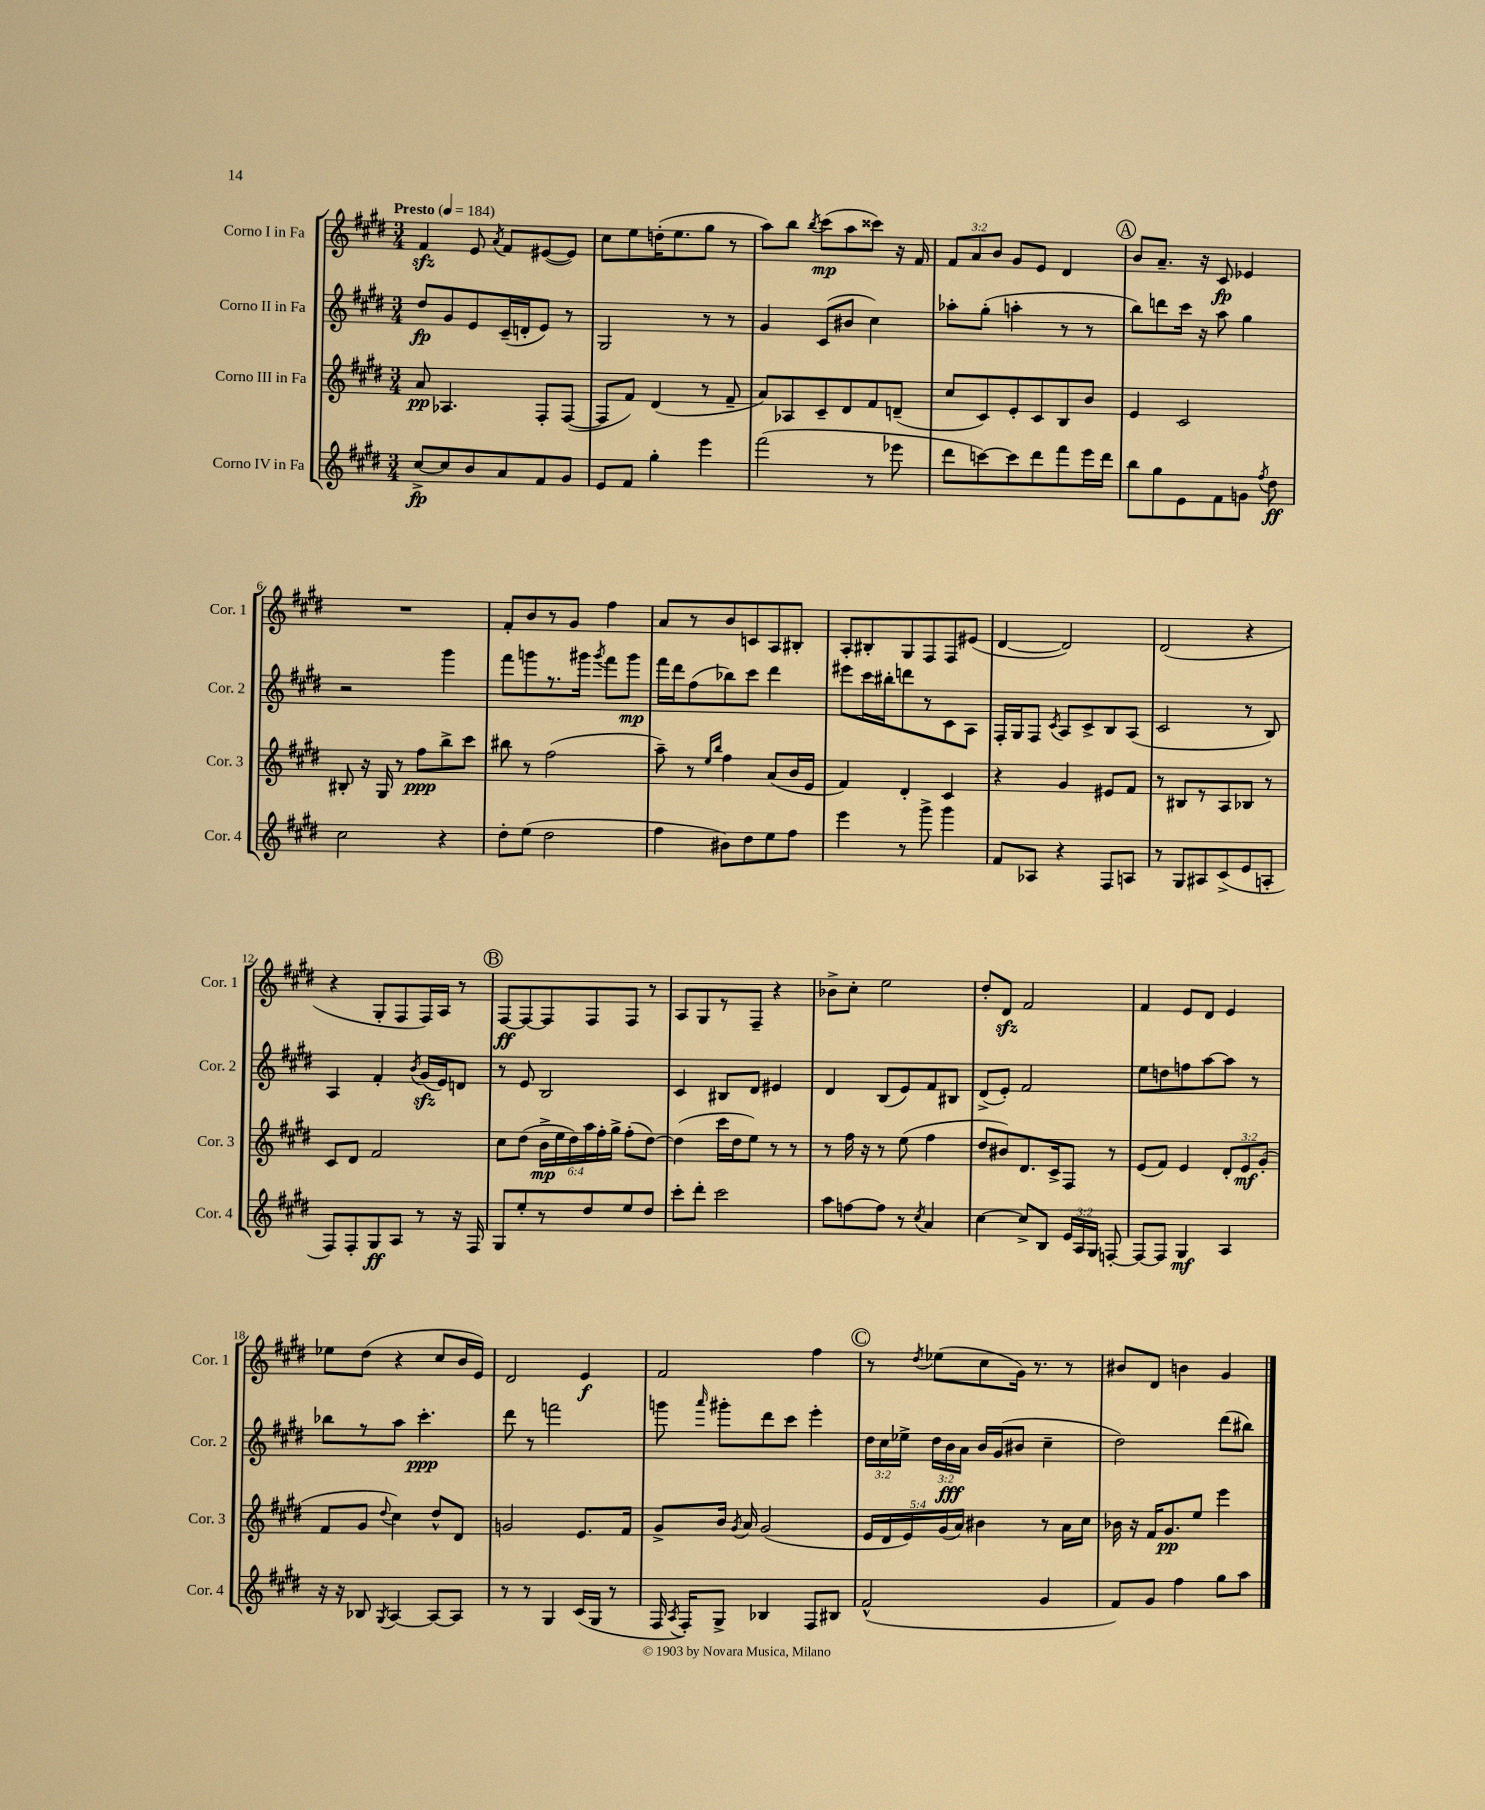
<<
\new StaffGroup <<
\new Staff = "s0" \with { instrumentName = "Corno I in Fa" shortInstrumentName = "Cor. 1" } {
    \clef treble \key e \major \numericTimeSignature \time 3/4 \override Staff.TupletNumber.text = #tuplet-number::calc-fraction-text \tempo "Presto" 4 = 184
    \autoBeamOff fis'4\sfz e'8 \acciaccatura { a'8 } fis'8[ eis'8~( eis'8]) |
    cis''8[ e''8 d''16-.( e''8. gis''8] r8 |
    a''8[) b''8] \acciaccatura { b''8 } cis'''8[\mp( a''8 cisis'''8]) r16 fis'16 |
    \tuplet 3/2 { fis'8[ a'8 b'8] } gis'8[ e'8] dis'4 |
    \mark \markup { \circle "A" } b'8[ a'8.]-- r16 cis'8\fp ees'4 |
    R2. |
    fis'8[-. b'8 r8 gis'8] fis''4 |
    a'8[ r8 b'8 c'8 a8 bis8]-. |
    a8[-. bis8-. gis8 fis8 fis8 eis'8]( |
    dis'4~ dis'2) |
    dis'2( r4 |
    r4 gis8[-. fis8 fis16) a16] r8 |
    \mark \markup { \circle "B" } fis8[~\ff fis8~ fis8 fis8 fis8] r8 |
    a8[ gis8 r8 fis8]-- r4 |
    bes'8[-> cis''8]-. e''2 |
    dis''8[-. dis'8]\sfz fis'2 |
    fis'4 e'8[ dis'8] e'4 |
    ees''8[ dis''8]( r4 cis''8[ b'16 e'16]) |
    dis'2 e'4\f |
    fis'2 fis''4 |
    \mark \markup { \circle "C" } r8 \acciaccatura { dis''8 } ees''8[( cis''8 gis'16]) r8. r8 |
    bis'8[ dis'8] b'4 gis'4 \bar "|." |
}
\new Staff = "s1" \with { instrumentName = "Corno II in Fa" shortInstrumentName = "Cor. 2" } {
    \clef treble \key e \major \numericTimeSignature \time 3/4 \override Staff.TupletNumber.text = #tuplet-number::calc-fraction-text
    \autoBeamOff dis''8[\fp gis'8 e'8 cis'16--( d'16-. e'8]) r8 |
    gis2 r8 r8 |
    gis'4 cis'8[( bis'8] cis''4) |
    aes''8[-. gis''8]-.( a''4-. r8 r8 |
    \mark \markup { \circle "A" } b''8[) d'''8 cis'''16] r16 a''8 gis''4 |
    r2 gis'''4 |
    fis'''8[ g'''8 r8. gis'''16] \acciaccatura { gis'''8 } fis'''8[ gis'''8]\mp |
    fis'''16[ dis'''16 fis''8( bes''8) cis'''8] dis'''4 |
    eis'''8[ cis'''16 bis''16-. d'''8 r8 cis'8 a8] |
    fis16[-. gis16 fis8] \acciaccatura { cis'8 } a8[ cis'8-> b8 a8]( |
    cis'2 r8 b8) |
    a4 fis'4-. \acciaccatura { b'8 } gis'16[\sfz( e'16) d'8] |
    \mark \markup { \circle "B" } r8 e'8 b2 |
    cis'4 bis8[ dis'8] eis'4 |
    dis'4 b8[( e'8) fis'8 bis8] |
    dis'8[->( e'8]-.) fis'2 |
    e''8[ d''8 f''8 a''8~ a''8] r8 |
    bes''8[ r8 a''8] cis'''4.-.\ppp |
    dis'''8 r8 f'''2 |
    g'''8 \grace { a'''16 } gis'''8[-. dis'''8 cis'''8] e'''4-. |
    \mark \markup { \circle "C" } \tuplet 3/2 { dis''16[ cis''16 ees''16]-> } \tuplet 3/2 { dis''16[ b'16\fff a'16] } b'16[ gis'16( bis'8] cis''4-- |
    dis''2) dis'''8[( bis''8]) \bar "|." |
}
\new Staff = "s2" \with { instrumentName = "Corno III in Fa" shortInstrumentName = "Cor. 3" } {
    \clef treble \key e \major \numericTimeSignature \time 3/4 \override Staff.TupletNumber.text = #tuplet-number::calc-fraction-text
    \autoBeamOff a'8\pp aes4. fis8[-. fis8]~( |
    fis8[ fis'8]) dis'4( r8 fis'8-- |
    a'8[) aes8 cis'8-- dis'8 fis'8 d'8]--( |
    cis''8[ cis'8) e'8-. cis'8 b8 b'8] |
    \mark \markup { \circle "A" } e'4 cis'2 |
    bis8-. r16 gis16 r8 fis''8[\ppp b''8-> cis'''8] |
    bis''8 r8 fis''2( |
    a''8--) r8 \grace { e''16[ b''16] } fis''4 a'8[( b'16 e'16] |
    fis'4) dis'4-. cis'4 |
    r4 gis'4 eis'8[ fis'8] |
    r8 bis8[ r8 a8 bes8] r8 |
    cis'8[ dis'8] fis'2 |
    \mark \markup { \circle "B" } cis''8[ dis''8]( \tuplet 6/4 { b'16[->\mp e''16 dis''16) a''16 fis''16-. gis''16]-> } fis''8[-.( dis''8]~) |
    dis''4( cis'''16[ dis''16 e''8]) r8 r8 |
    r8 fis''16 r16 r8 e''8( fis''4 |
    dis''8[ bis'8) dis'8. cis'16-> fis8] r8 |
    e'8[( fis'8]) e'4 \tuplet 3/2 { dis'8[-. e'8\mf gis'8]-.( } |
    fis'8[ gis'8] \appoggiatura { dis''8 } cis''4) dis''8[-^ dis'8] |
    g'2 e'8.[ fis'16] |
    gis'8[-> b'16] \acciaccatura { gis'8 } a'16 gis'2( |
    \mark \markup { \circle "C" } \tuplet 5/4 { e'16[ dis'16 e'16) gis'16( a'16]) } bis'4 r8 a'16[ cis''16] |
    bes'16 r16 fis'16[ gis'8.\pp e''8] e'''4 \bar "|." |
}
\new Staff = "s3" \with { instrumentName = "Corno IV in Fa" shortInstrumentName = "Cor. 4" } {
    \clef treble \key e \major \numericTimeSignature \time 3/4 \override Staff.TupletNumber.text = #tuplet-number::calc-fraction-text
    \autoBeamOff cis''8[~->\fp cis''8 b'8 a'8 fis'8 gis'8] |
    e'8[ fis'8] gis''4-. e'''4 |
    fis'''2( r8 ees'''8 |
    dis'''8[ c'''8~) c'''8 dis'''8 fis'''8 e'''16 dis'''16] |
    \mark \markup { \circle "A" } b''8[ gis''8 e'8 fis'8 g'8] \acciaccatura { fis''8 } dis''8\ff |
    cis''2 r4 |
    dis''8[-. e''8]( dis''2 |
    fis''4 bis'8[) dis''8 e''8 fis''8] |
    e'''4 r8 gis'''8-> gis'''4 |
    fis'8[ aes8] r4 fis8[ a8] |
    r8 gis8[ ais8 cis'8->( e'8 a8]-. |
    fis8[) fis8-. gis8\ff a8] r8 r16 fis16 |
    \mark \markup { \circle "B" } gis8[ e''8-. r8 dis''8 e''8 dis''8] |
    cis'''8[-. dis'''8]-. cis'''2 |
    a''8[ f''8~ f''8] r8 \acciaccatura { cis''8 } a'4 |
    cis''4~ cis''8[-> b8] \tuplet 3/2 { e'16[ a16 gis16] } f8~-. |
    f8[~ f8] gis4\mf a4 |
    r16 r16 bes8 \acciaccatura { gis8 } a4~ a8[~ a8] |
    r8 r8 gis4 cis'16[( gis16] r8 |
    fis16 \acciaccatura { a8 } fis16[-.) gis8]-> bes4 fis8[ bis8] |
    \mark \markup { \circle "C" } fis'2-^( gis'4 |
    fis'8[) gis'8] fis''4 gis''8[ a''8] \bar "|." |
}
>>
>>
